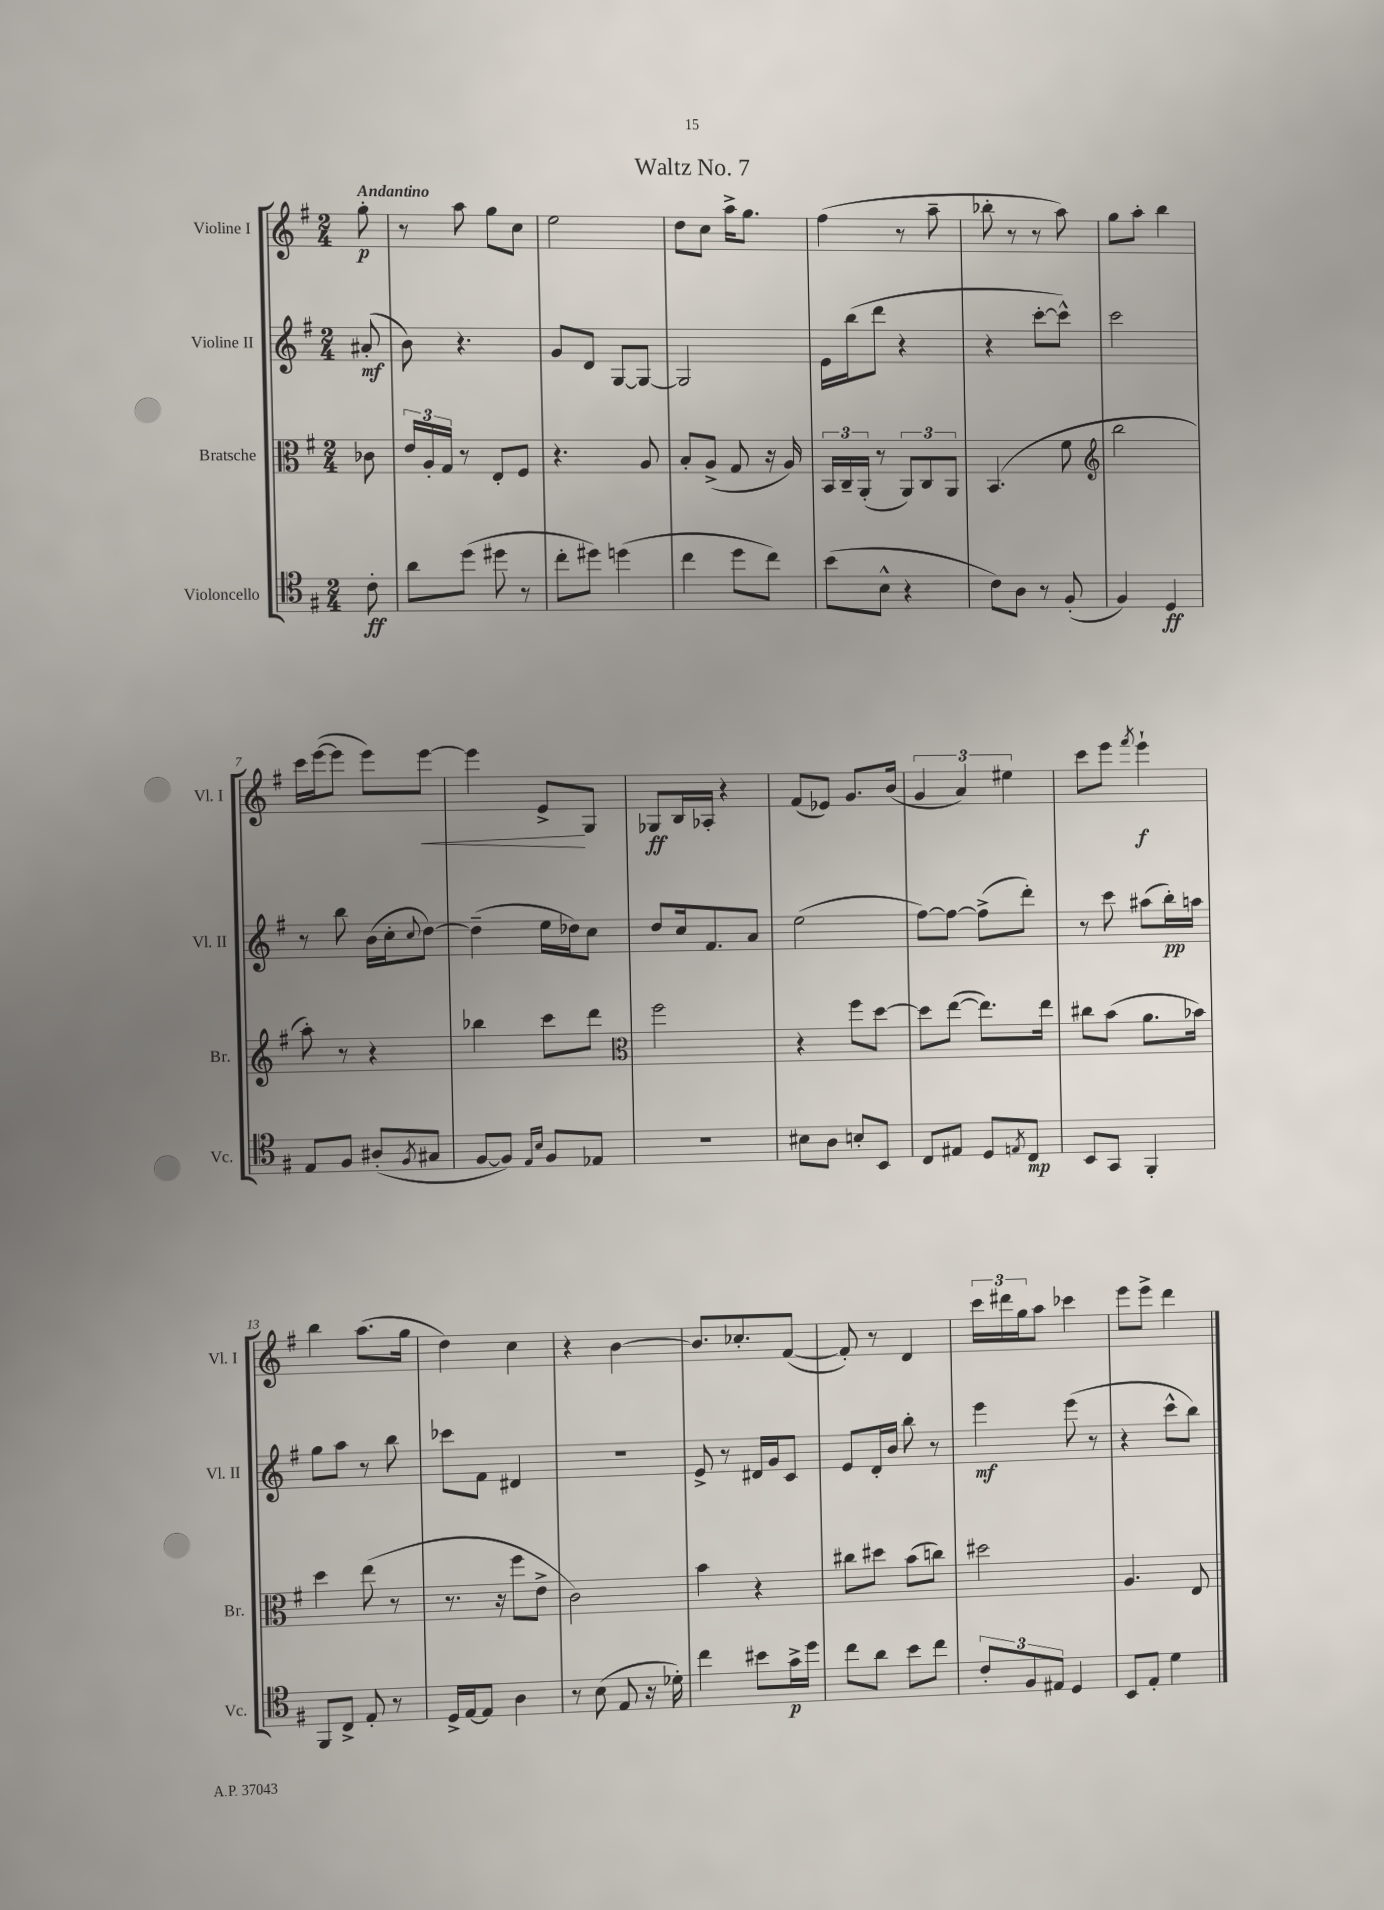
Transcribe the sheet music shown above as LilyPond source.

\header { title = "Waltz No. 7" }
<<
\new StaffGroup <<
\new Staff = "s0" \with { instrumentName = "Violine I" shortInstrumentName = "Vl. I" } {
    \clef treble \key g \major \numericTimeSignature \time 2/4 \partial 8 \tempo "Andantino"
    g''8-.\p |
    r8 a''8 g''8 c''8 |
    e''2 |
    d''8 c''8 a''16-> g''8. |
    fis''4( r8 a''8-- |
    bes''8-. r8 r8 a''8) |
    g''8 a''8-. b''4 |
    c'''16 e'''16~( e'''8 e'''8) e'''8~\< |
    e'''4 e'8->\! g8 |
    ges8\ff b16 aes16-. r4 |
    fis'8( ees'8) g'8. b'16( |
    \tuplet 3/2 { g'4 a'4) eis''4 } |
    c'''8 e'''8 \acciaccatura { fis'''8 } e'''4-!\f |
    b''4 a''8.( g''16 |
    d''4) c''4 |
    r4 b'4~ |
    b'8. ces''8.-. fis'8~( |
    fis'8-.) r8 d'4 |
    \tuplet 3/2 { c'''16 dis'''16 g''16 } a''8 ces'''4 |
    e'''8 e'''8-> d'''4 \bar "|." |
}
\new Staff = "s1" \with { instrumentName = "Violine II" shortInstrumentName = "Vl. II" } {
    \clef treble \key g \major \numericTimeSignature \time 2/4 \partial 8
    ais'8-.\mf( |
    b'8) r4. |
    g'8 d'8 g8~ g8~ |
    g2 |
    e'16 b''16( d'''8 r4 |
    r4 c'''8~-. c'''8-^) |
    c'''2 |
    r8 b''8 b'16( c''16-. \appoggiatura { c''8 } d''8~) |
    d''4--( e''16 des''16) c''8 |
    d''8 c''16 fis'8. a'8 |
    e''2( |
    fis''8~) fis''8~ fis''8->( d'''8-.) |
    r8 c'''8 ais''8( b''16-.\pp) a''16 |
    g''8 a''8 r8 b''8 |
    ces'''8 fis'8 dis'4 |
    R2 |
    e'8-> r8 dis'16 g'16 c'8 |
    e'8 d'16-. b'16 b''8-. r8 |
    e'''4\mf e'''8( r8 |
    r4 c'''8-^ b''8) \bar "|." |
}
\new Staff = "s2" \with { instrumentName = "Bratsche" shortInstrumentName = "Br." } {
    \clef alto \key g \major \numericTimeSignature \time 2/4 \partial 8
    ces'8 |
    \tuplet 3/2 { e'16 a16-. g16 } r8 e8-. fis8 |
    r4. a8 |
    b8-. a8->( g8 r16 a16) |
    \tuplet 3/2 { b,16 c16-- a,16-.( } r8 \tuplet 3/2 { a,8) c8 a,8 } |
    b,4.( fis'8 |
    \clef treble b''2 |
    a''8-.) r8 r4 |
    bes''4 c'''8 d'''8 |
    \clef alto fis''2 |
    r4 fis''8 d''8~ |
    d''8 e''8~( e''8.) e''16 |
    cis''8 b'8( a'8. bes'16) |
    d''4 e''8( r8 |
    r8. r16 fis''8 e'8-> |
    c'2) |
    b'4 r4 |
    cis''8 dis''8 b'8( c''8) |
    dis''2 |
    a4. e8 \bar "|." |
}
\new Staff = "s3" \with { instrumentName = "Violoncello" shortInstrumentName = "Vc." } {
    \clef tenor \key g \major \numericTimeSignature \time 2/4 \partial 8
    c'8-.\ff |
    a'8 d''8( dis''8 r8 |
    c''8-. dis''8) d''4( |
    c''4 d''8 c''8) |
    b'8( b8-^ r4 |
    c'8) a8 r8 fis8-.( |
    fis4) d4\ff |
    e8 fis8 ais8-.( \acciaccatura { fis8 } gis8 |
    fis8~ fis8) \grace { e16 b16 } fis8 ees8 |
    R2 |
    bis8 a8 b8-. b,8 |
    c8 eis8 d8 \acciaccatura { e8 } c8\mp |
    b,8 g,8 fis,4-. |
    fis,8 c8-> e8-. r8 |
    d16-> e16~ e8 a4 |
    r8 b8( e8 r16 des'16-.) |
    c''4 bis'8 g'16->\p d''16 |
    c''8 a'8 b'8 c''8 |
    \tuplet 3/2 { c'8-. fis8 eis8 } d4 |
    b,8 e8-. d'4 \bar "|." |
}
>>
>>
